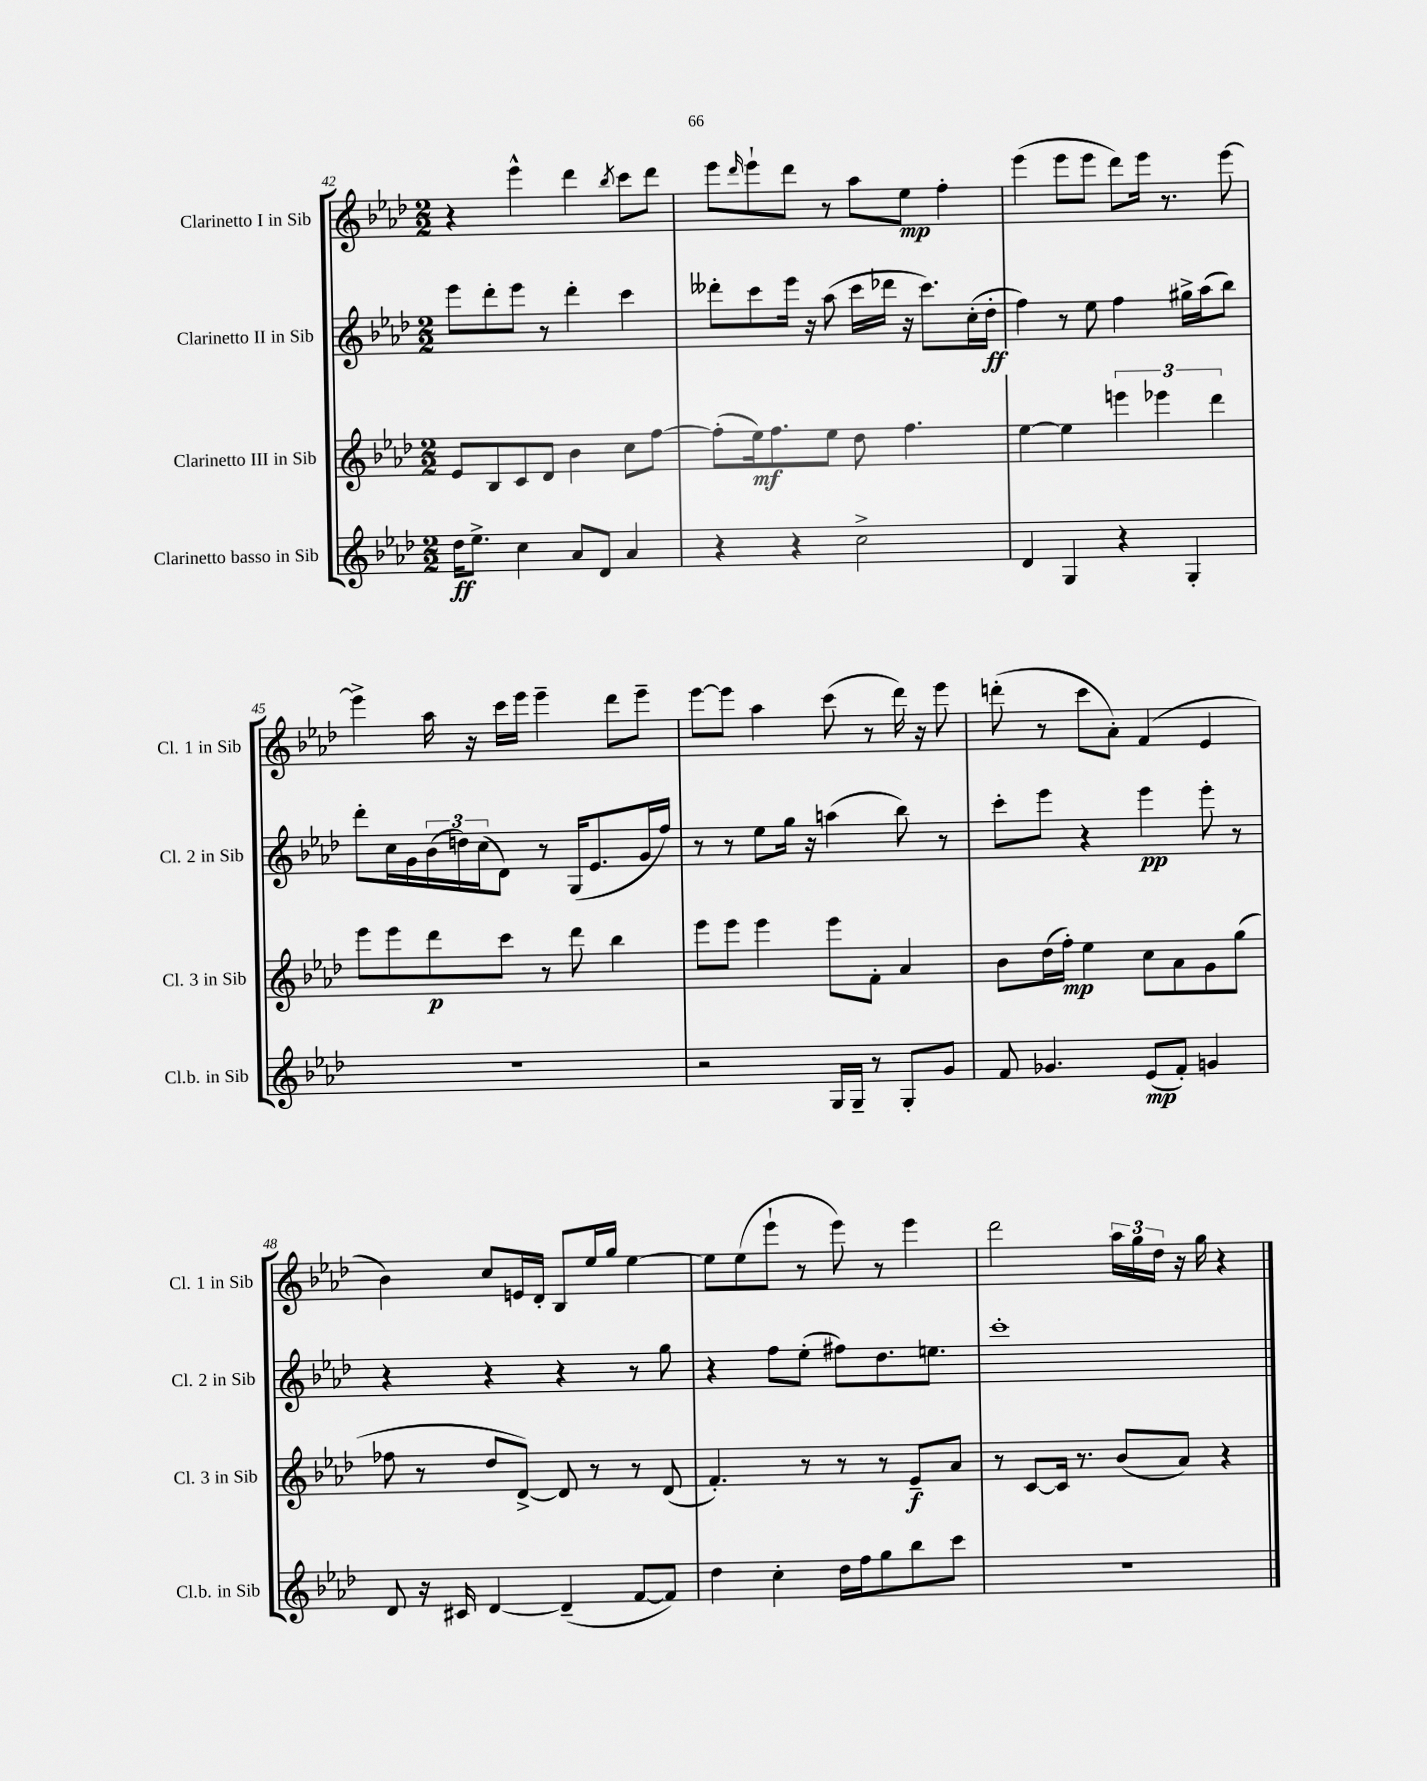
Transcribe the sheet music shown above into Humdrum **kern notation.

**kern	**dynam	**kern	**dynam	**kern	**dynam	**kern	**dynam
*part4	*part4	*part3	*part3	*part2	*part2	*part1	*part1
*staff4	*staff4	*staff3	*staff3	*staff2	*staff2	*staff1	*staff1
*I"Clarinetto basso in Sib	*	*I"Clarinetto III in Sib	*	*I"Clarinetto II in Sib	*	*I"Clarinetto I in Sib	*
*I'Cl.b. in Sib	*	*I'Cl. 3 in Sib	*	*I'Cl. 2 in Sib	*	*I'Cl. 1 in Sib	*
*clefG2	*	*clefG2	*	*clefG2	*	*clefG2	*
*k[b-e-a-d-]	*	*k[b-e-a-d-]	*	*k[b-e-a-d-]	*	*k[b-e-a-d-]	*
*M2/2	*	*M2/2	*	*M2/2	*	*M2/2	*
=42	=42	=42	=42	=42	=42	=42	=42
16dd-\KL	ff	8e-/L	.	8eee-\L	.	4r	.
8.ee-^\J	.	.	.	.	.	.	.
.	.	8B-/	.	8ddd-'\	.	.	.
4cc\	.	8c/	.	8eee-\J	.	4eee-^^\	.
.	.	8d-/J	.	8r	.	.	.
8a-/L	.	4b-\	.	4ddd-'\	.	4ddd-\	.
8d-/J	.	.	.	.	.	.	.
.	.	.	.	.	.	8qbb-/	.
4a-/	.	8cc\L	.	4ccc\	.	8ccc\L	.
.	.	[8ff\J	.	.	.	8ddd-\J	.
=43	=43	=43	=43	=43	=43	=43	=43
4r	.	(8ff'\L]	.	8ddd--X'\L	.	8eee-\L	.
.	.	.	.	.	.	16qqddd-/	.
.	.	16ee-\k)	mf	8ccc\	.	8eee-`\	.
.	.	8.ff\	.	.	.	.	.
4r	.	.	.	16eee-\Jk	.	8ddd-\J	.
.	.	.	.	16r	.	.	.
.	.	8ee-\J	.	(8aa-\	.	8r	.
2cc^\	.	8dd-\	.	16ccc\LL	.	8aa-\L	.
.	.	.	.	16ddd-X\JJ	.	.	.
.	.	4.ff\	.	16r	.	8ee-\J	mp
.	.	.	.	8.ccc\L)	.	.	.
.	.	.	.	.	.	4ff'\	.
.	.	.	.	(16cc'\L	.	.	.
.	.	.	.	16dd-'\JJ	ff	.	.
=44	=44	=44	=44	=44	=44	=44	=44
4d-/	.	[4ee-\	.	4ff\)	.	(4eee-\	.
4G/	.	4ee-\]	.	8r	.	8eee-\L	.
.	.	.	.	8ee-\	.	8eee-\J	.
4r	.	6eeen\	.	4ff\	.	8ddd-\L)	.
.	.	.	.	.	.	16eee-\Jk	.
.	.	6eee-X\	.	.	.	.	.
.	.	.	.	.	.	8.r	.
4G'/	.	.	.	16gg#X^\LL	.	.	.
.	.	.	.	(16aa-\J	.	.	.
.	.	6ddd-\	.	.	.	.	.
.	.	.	.	8bb-\J)	.	[8eee-\	.
!!LO:LB:g=z
=45	=45	=45	=45	=45	=45	=45	=45
1r	.	8eee-\L	.	8ddd-'\L	.	4eee-^\]	.
.	.	8eee-\	.	16cc\L	.	.	.
.	.	.	.	16g\	.	.	.
.	.	8ddd-\	p	(24b-\	.	16aa-\	.
.	.	.	.	24ddn\)	.	.	.
.	.	.	.	.	.	16r	.
.	.	.	.	(24cc\J	.	.	.
.	.	8ccc\J	.	8d-\J)	.	16ccc\LL	.
.	.	.	.	.	.	16eee-\JJ	.
.	.	8r	.	8r	.	4eee-~\	.
.	.	8ddd-\	.	(16G/KL	.	.	.
.	.	.	.	8.e-/	.	.	.
.	.	4bb-\	.	.	.	8ddd-\L	.
.	.	.	.	16g/L	.	8eee-~\J	.
.	.	.	.	16ff/JJ)	.	.	.
=46	=46	=46	=46	=46	=46	=46	=46
2r	.	8eee-\L	.	8r	.	[8eee-\L	.
.	.	8eee-\J	.	8r	.	8eee-\J]	.
.	.	4eee-\	.	8ee-\L	.	4aa-\	.
.	.	.	.	16gg\Jk	.	.	.
.	.	.	.	16r	.	.	.
16G/LL	.	8eee-\L	.	(4aan\	.	(8ccc\	.
16G~/JJ	.	.	.	.	.	.	.
8r	.	8f'\J	.	.	.	8r	.
8G'/L	.	4a-/	.	8bb-\)	.	16ddd-\)	.
.	.	.	.	.	.	16r	.
8g/J	.	.	.	8r	.	8eee-\	.
=47	=47	=47	=47	=47	=47	=47	=47
8f/	.	8b-\L	.	8ccc'\L	.	(8dddn'\	.
4.g-X/	.	(16dd-\L	.	8eee-\J	.	8r	.
.	.	16ff'\JJ)	mp	.	.	.	.
.	.	4ee-\	.	4r	.	8ccc\L	.
.	.	.	.	.	.	8a-'\J)	.
(8e-/L	mp	8cc\L	.	4eee-\	pp	(4f/	.
8f'/J)	.	8a-\	.	.	.	.	.
4gn/	.	8g\	.	8eee-'\	.	4e-/	.
.	.	(8gg\J	.	8r	.	.	.
!!LO:LB:g=z
=48	=48	=48	=48	=48	=48	=48	=48
8d-/	.	8ff-X\	.	4r	.	4b-\)	.
16r	.	8r	.	.	.	.	.
16c#X/	.	.	.	.	.	.	.
[4d-/	.	8dd-/L	.	4r	.	8cc/L	.
.	.	[8d-^/J)	.	.	.	16en/L	.
.	.	.	.	.	.	16d-'/JJ	.
(4d-~/]	.	8d-/]	.	4r	.	8B-/L	.
.	.	8r	.	.	.	16ee-/L	.
.	.	.	.	.	.	16gg/JJ	.
[8f/L	.	8r	.	8r	.	[4ee-\	.
8f/J])	.	(8d-/	.	8gg\	.	.	.
=49	=49	=49	=49	=49	=49	=49	=49
4dd-\	.	4.f'/)	.	4r	.	8ee-\L]	.
.	.	.	.	.	.	(8ee-\	.
4cc'\	.	.	.	8ff\L	.	8eee-`\J	.
.	.	8r	.	(8ee-'\J	.	8r	.
16dd-\LL	.	8r	.	8ff#X\L)	.	8eee-\)	.
16ff\J	.	.	.	.	.	.	.
8gg\	.	8r	.	8.dd-\	.	8r	.
8bb-\	.	8e-~/L	f	.	.	4eee-\	.
.	.	.	.	8.een\J	.	.	.
8ccc\J	.	8a-/J	.	.	.	.	.
=50	=50	=50	=50	=50	=50	=50	=50
1r	.	8r	.	1ccc'	.	2ddd-\	.
.	.	[8c/L	.	.	.	.	.
.	.	16c/Jk]	.	.	.	.	.
.	.	8.r	.	.	.	.	.
.	.	(8b-/L	.	.	.	24aa-\LL	.
.	.	.	.	.	.	24gg\	.
.	.	.	.	.	.	24dd-\JJ	.
.	.	8a-/J)	.	.	.	16r	.
.	.	.	.	.	.	16gg\	.
.	.	4r	.	.	.	4r	.
==	==	==	==	==	==	==	==
*-	*-	*-	*-	*-	*-	*-	*-
